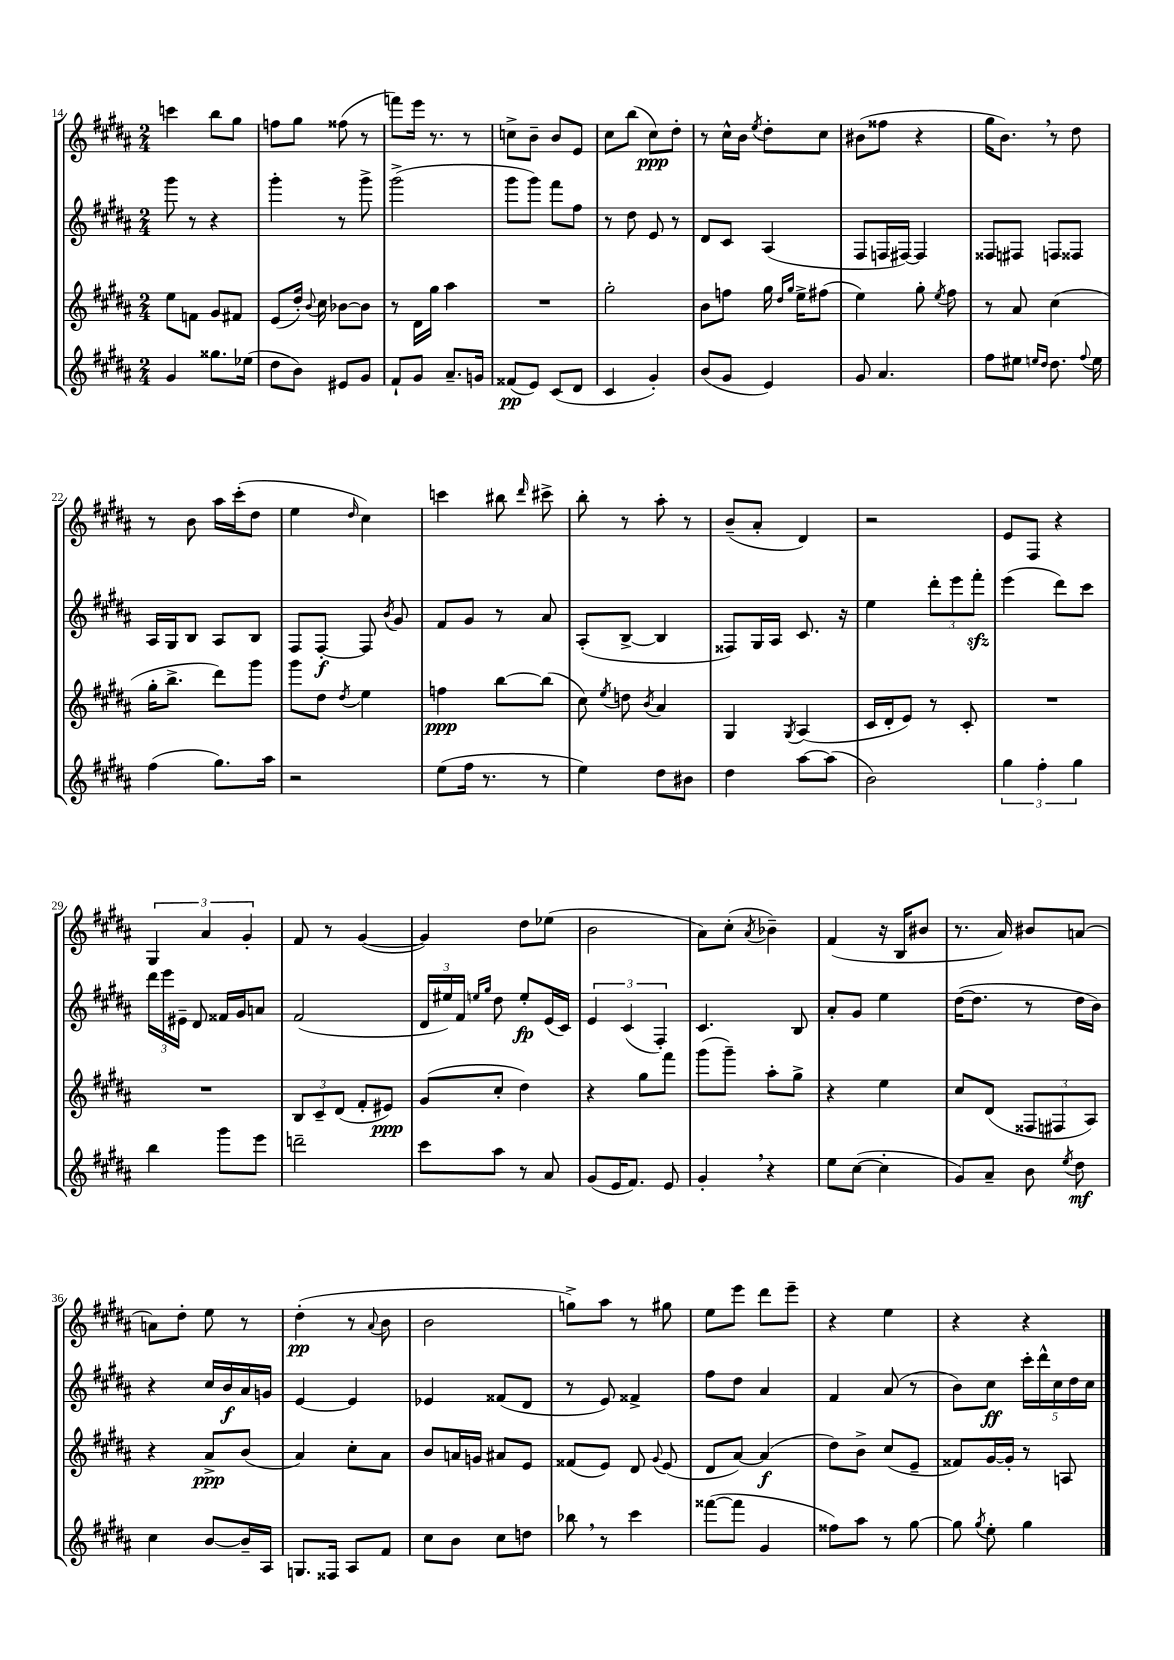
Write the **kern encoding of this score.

**kern	**dynam	**kern	**dynam	**kern	**dynam	**kern	**dynam
*part4	*part4	*part3	*part3	*part2	*part2	*part1	*part1
*staff4	*staff4	*staff3	*staff3	*staff2	*staff2	*staff1	*staff1
*clefG2	*	*clefG2	*	*clefG2	*	*clefG2	*
*k[f#c#g#d#a#]	*	*k[f#c#g#d#a#]	*	*k[f#c#g#d#a#]	*	*k[f#c#g#d#a#]	*
*M2/4	*	*M2/4	*	*M2/4	*	*M2/4	*
=14	=14	=14	=14	=14	=14	=14	=14
4g#/	.	8ee\L	.	8ggg#\	.	4cccn\	.
.	.	8fn\J	.	8r	.	.	.
8.gg##X\L	.	8g#/L	.	4r	.	8bb\L	.
.	.	8f#X/J	.	.	.	8gg#\J	.
(16ee-X\Jk	.	.	.	.	.	.	.
=15	=15	=15	=15	=15	=15	=15	=15
8dd#\L	.	(8e/L	.	4ggg#'\	.	8ffn\L	.
8b\J)	.	16dd#'/Jk)	.	.	.	8gg#\J	.
.	.	8qqb/	.	.	.	.	.
.	.	16cc#\	.	.	.	.	.
8e#X/L	.	[8b-X\L	.	8r	.	(8ff##X\	.
8g#/J	.	8b-\J]	.	8ggg#^\	.	8r	.
=16	=16	=16	=16	=16	=16	=16	=16
8f#`/L	.	8r	.	(2ggg#^\	.	8fffn\L)	.
8g#/J	.	16d#\LL	.	.	.	16eee\Jk	.
.	.	16gg#\JJ	.	.	.	8.r	.
8.a#~/L	.	4aa#\	.	.	.	.	.
.	.	.	.	.	.	8r	.
16gn/Jk	.	.	.	.	.	.	.
=17	=17	=17	=17	=17	=17	=17	=17
(8f##X/L	pp	2r	.	8ggg#\L	.	8ccn^\L	.
8e/J)	.	.	.	8ggg#\J)	.	8b~\J	.
(8c#/L	.	.	.	8fff#\L	.	8b/L	.
8d#/J	.	.	.	8ff#\J	.	8e/J	.
=18	=18	=18	=18	=18	=18	=18	=18
4c#/	.	2gg#'\	.	8r	.	8cc#\L	.
.	.	.	.	8dd#\	.	(8bb\J	.
4g#'/)	.	.	.	8e/	.	8cc#\L)	ppp
.	.	.	.	8r	.	8dd#'\J	.
=19	=19	=19	=19	=19	=19	=19	=19
(8b/L	.	8b\L	.	8d#/L	.	8r	.
8g#/J	.	8ffn\J	.	8c#/J	.	16cc#^^\LL	.
.	.	.	.	.	.	16b\JJ	.
.	.	.	.	.	.	8qee/	.
4e/)	.	16gg#\	.	(4A#/	.	8dd#'\L	.
.	.	16qqdd#/LL	.	.	.	.	.
.	.	16qqgg#/JJ	.	.	.	.	.
.	.	16ee^\KL	.	.	.	.	.
.	.	(8ff#X\J	.	.	.	8cc#\J	.
=20	=20	=20	=20	=20	=20	=20	=20
8g#/	.	4ee\)	.	8F#/L	.	(8b#X\L	.
4.a#/	.	.	.	16Fn/L	.	8ff##X\J	.
.	.	.	.	[16F#X/JJ)	.	.	.
.	.	8gg#'\	.	4F#/]	.	4r	.
.	.	8qee/	.	.	.	.	.
.	.	8ff#\	.	.	.	.	.
=21	=21	=21	=21	=21	=21	=21	=21
8ff#\L	.	8r	.	8F##X/L	.	16gg#\KL	.
.	.	.	.	.	.	8.b,\J)	.
8ee#X\J	.	8a#/	.	8F#X/J	.	.	.
16qqeen/LL	.	.	.	.	.	.	.
16qqdd#/JJ	.	.	.	.	.	.	.
8.dd#\	.	(4cc#\	.	8Fn/L	.	8r	.
.	.	.	.	8F##X/J	.	8dd#\	.
8qqff#/	.	.	.	.	.	.	.
16ee\	.	.	.	.	.	.	.
!!LO:LB:g=z
=22	=22	=22	=22	=22	=22	=22	=22
(4ff#\	.	16gg#'\KL	.	16A#/LL	.	8r	.
.	.	8.bb^\J	.	16G#/J	.	.	.
.	.	.	.	8B/J	.	8b\	.
8.gg#\L)	.	8ddd#\L)	.	8A#/L	.	16aa#\LL	.
.	.	.	.	.	.	(16ccc#'\J	.
.	.	8ggg#\J	.	8B/J	.	8dd#\J	.
16aa#\Jk	.	.	.	.	.	.	.
=23	=23	=23	=23	=23	=23	=23	=23
2r	.	8ggg#\L	.	8F#/L	.	4ee\	.
.	.	8dd#\J	.	[8F#'/J	f	.	.
.	.	8qdd#/	.	.	.	16qqdd#/	.
.	.	4ee\	.	8F#/]	.	4cc#\)	.
.	.	.	.	8qb/	.	.	.
.	.	.	.	8g#/	.	.	.
=24	=24	=24	=24	=24	=24	=24	=24
(8ee\L	.	4ffn\	ppp	8f#/L	.	4cccn\	.
16ff#\Jk	.	.	.	8g#/J	.	.	.
8.r	.	.	.	.	.	.	.
.	.	[8bb\L	.	8r	.	8bb#X\	.
.	.	.	.	.	.	16qqddd#/	.
8r	.	(8bb\J]	.	8a#/	.	8ccc#X^\	.
=25	=25	=25	=25	=25	=25	=25	=25
4ee\)	.	8cc#\)	.	(8A#'/L	.	8bb'\	.
.	.	8qee/	.	.	.	.	.
.	.	8ddn\	.	[8B^/J	.	8r	.
.	.	8qb/	.	.	.	.	.
8dd#\L	.	4a#/	.	4B/]	.	8aa#'\	.
8b#X\J	.	.	.	.	.	8r	.
=26	=26	=26	=26	=26	=26	=26	=26
4dd#\	.	4G#/	.	8F##X/L)	.	(8b~/L	.
.	.	.	.	16G#/L	.	8a#'/J	.
.	.	.	.	16A#/JJ	.	.	.
.	.	8qG#/	.	.	.	.	.
[8aa#\L	.	(4A#/	.	8.c#/	.	4d#/)	.
(8aa#\J]	.	.	.	.	.	.	.
.	.	.	.	16r	.	.	.
=27	=27	=27	=27	=27	=27	=27	=27
2b\)	.	16c#/LL	.	4ee\	.	2r	.
.	.	16d#'/J	.	.	.	.	.
.	.	8e/J)	.	.	.	.	.
.	.	8r	.	12ddd#'\L	.	.	.
.	.	.	.	12eee\	.	.	.
.	.	8c#'/	.	.	.	.	.
.	.	.	.	12fff#zz'\J	.	.	.
=28	=28	=28	=28	=28	=28	=28	=28
6gg#\	.	2r	.	(4eee\	.	8e/L	.
.	.	.	.	.	.	8F#/J	.
6ff#'\	.	.	.	.	.	.	.
.	.	.	.	8ddd#\L)	.	4r	.
6gg#\	.	.	.	.	.	.	.
.	.	.	.	8ccc#\J	.	.	.
!!LO:LB:g=z
=29	=29	=29	=29	=29	=29	=29	=29
4bb\	.	2r	.	24ddd#\LL	.	6G#/	.
.	.	.	.	24eee\	.	.	.
.	.	.	.	24e#X~\JJ	.	.	.
.	.	.	.	8d#/	.	.	.
.	.	.	.	.	.	6a#/	.
8ggg#\L	.	.	.	16f##X/LL	.	.	.
.	.	.	.	16g#/J	.	.	.
.	.	.	.	.	.	6g#'/	.
8eee\J	.	.	.	8an/J	.	.	.
=30	=30	=30	=30	=30	=30	=30	=30
2dddn~\	.	12B/L	.	(2f#/	.	8f#/	.
.	.	12c#~/	.	.	.	.	.
.	.	.	.	.	.	8r	.
.	.	(12d#/J	.	.	.	.	.
.	.	8f#'/L	.	.	.	([4g#/	.
.	.	8e#X/J)	ppp	.	.	.	.
=31	=31	=31	=31	=31	=31	=31	=31
8ccc#\L	.	(8g#/L	.	24d#/LL	.	4g#/])	.
.	.	.	.	24ee#X/)	.	.	.
.	.	.	.	24f#/JJ	.	.	.
.	.	.	.	16qqeen/LL	.	.	.
.	.	.	.	16qqgg#/JJ	.	.	.
8aa#\J	.	8cc#'/J	.	8dd#\	.	.	.
8r	.	4dd#\)	.	8ee'/L	fp	8dd#\L	.
8a#/	.	.	.	(16e/L	.	(8ee-X\J	.
.	.	.	.	16c#/JJ)	.	.	.
=32	=32	=32	=32	=32	=32	=32	=32
(8g#/L	.	4r	.	6e/	.	2b\	.
16e/K	.	.	.	.	.	.	.
.	.	.	.	(6c#/	.	.	.
8.f#/J)	.	.	.	.	.	.	.
.	.	8gg#\L	.	.	.	.	.
.	.	.	.	6F#'/)	.	.	.
8e/	.	8fff#\J	.	.	.	.	.
=33	=33	=33	=33	=33	=33	=33	=33
4g#',/	.	(8ggg#\L	.	4.c#/	.	8a#\L)	.
.	.	8ggg#~\J)	.	.	.	(8cc#'\J	.
.	.	.	.	.	.	8qa#/	.
4r	.	8aa#'\L	.	.	.	4b-X~\)	.
.	.	8gg#^\J	.	8B/	.	.	.
=34	=34	=34	=34	=34	=34	=34	=34
8ee\L	.	4r	.	8a#'/L	.	(4f#/	.
([8cc#\J	.	.	.	8g#/J	.	.	.
4cc#'\]	.	4ee\	.	4ee\	.	16r	.
.	.	.	.	.	.	16B/KL	.
.	.	.	.	.	.	8b#X/J	.
=35	=35	=35	=35	=35	=35	=35	=35
8g#/L)	.	8cc#/L	.	([16dd#\KL	.	8.r	.
.	.	.	.	8.dd#\J]	.	.	.
8a#~/J	.	(8d#/J	.	.	.	.	.
.	.	.	.	.	.	16a#/)	.
8b\	.	12F##X/L	.	8r	.	8b#X/L	.
.	.	12F#X/	.	.	.	.	.
8qee/	.	.	.	.	.	.	.
8dd#\	mf	.	.	16dd#\LL	.	[8an/J	.
.	.	12A#/J)	.	.	.	.	.
.	.	.	.	16b\JJ)	.	.	.
!!LO:LB:g=z
=36	=36	=36	=36	=36	=36	=36	=36
4cc#\	.	4r	.	4r	.	8an\L]	.
.	.	.	.	.	.	8dd#'\J	.
[8b/L	.	8a#^/L	ppp	16cc#/LL	.	8ee\	.
.	.	.	.	16b/	f	.	.
16b~/L]	.	(8b/J	.	16a#/	.	8r	.
16A#/JJ	.	.	.	16gn/JJ	.	.	.
=37	=37	=37	=37	=37	=37	=37	=37
8.Gn/L	.	4a#/)	.	[4e/	.	(4dd#'\	pp
16F##X/Jk	.	.	.	.	.	.	.
8A#/L	.	8cc#'\L	.	4e/]	.	8r	.
.	.	.	.	.	.	8qqa#/	.
8f#/J	.	8a#\J	.	.	.	8b\	.
=38	=38	=38	=38	=38	=38	=38	=38
8cc#\L	.	8b/L	.	4e-X/	.	2b\	.
8b\J	.	16an/L	.	.	.	.	.
.	.	16gn/JJ	.	.	.	.	.
8cc#\L	.	8a#X/L	.	(8f##X/L	.	.	.
8ddn\J	.	8e/J	.	8d#/J	.	.	.
=39	=39	=39	=39	=39	=39	=39	=39
8bb-X,\	.	(8f##X/L	.	8r	.	8ggn^\L)	.
8r	.	8e/J)	.	8e/)	.	8aa#\J	.
4ccc#\	.	8d#/	.	4f##X^/	.	8r	.
.	.	8qqg#/	.	.	.	.	.
.	.	(8e/	.	.	.	8gg#X\	.
=40	=40	=40	=40	=40	=40	=40	=40
([8fff##X\L	.	8d#/L	.	8ff#\L	.	8ee\L	.
8fff##\J]	.	[8a#/J)	.	8dd#\J	.	8eee\J	.
4g#/	.	(4a#/]	f	4a#/	.	8ddd#\L	.
.	.	.	.	.	.	8eee~\J	.
=41	=41	=41	=41	=41	=41	=41	=41
8ff##X\L)	.	8dd#\L)	.	4f#/	.	4r	.
8aa#\J	.	8b^\J	.	.	.	.	.
8r	.	(8cc#/L	.	(8a#/	.	4ee\	.
[8gg#\	.	8e~/J	.	8r	.	.	.
=42	=42	=42	=42	=42	=42	=42	=42
8gg#\]	.	8f##X/L)	.	8b\L)	.	4r	.
8qgg#/	.	.	.	.	.	.	.
8ee'\	.	[16g#/L	.	8cc#\J	ff	.	.
.	.	16g#'/JJ]	.	.	.	.	.
4gg#\	.	8r	.	20ccc#'\LL	.	4r	.
.	.	.	.	20ddd#^^\	.	.	.
.	.	.	.	20cc#\	.	.	.
.	.	8An/	.	.	.	.	.
.	.	.	.	20dd#\	.	.	.
.	.	.	.	20cc#\JJ	.	.	.
==	==	==	==	==	==	==	==
*-	*-	*-	*-	*-	*-	*-	*-
